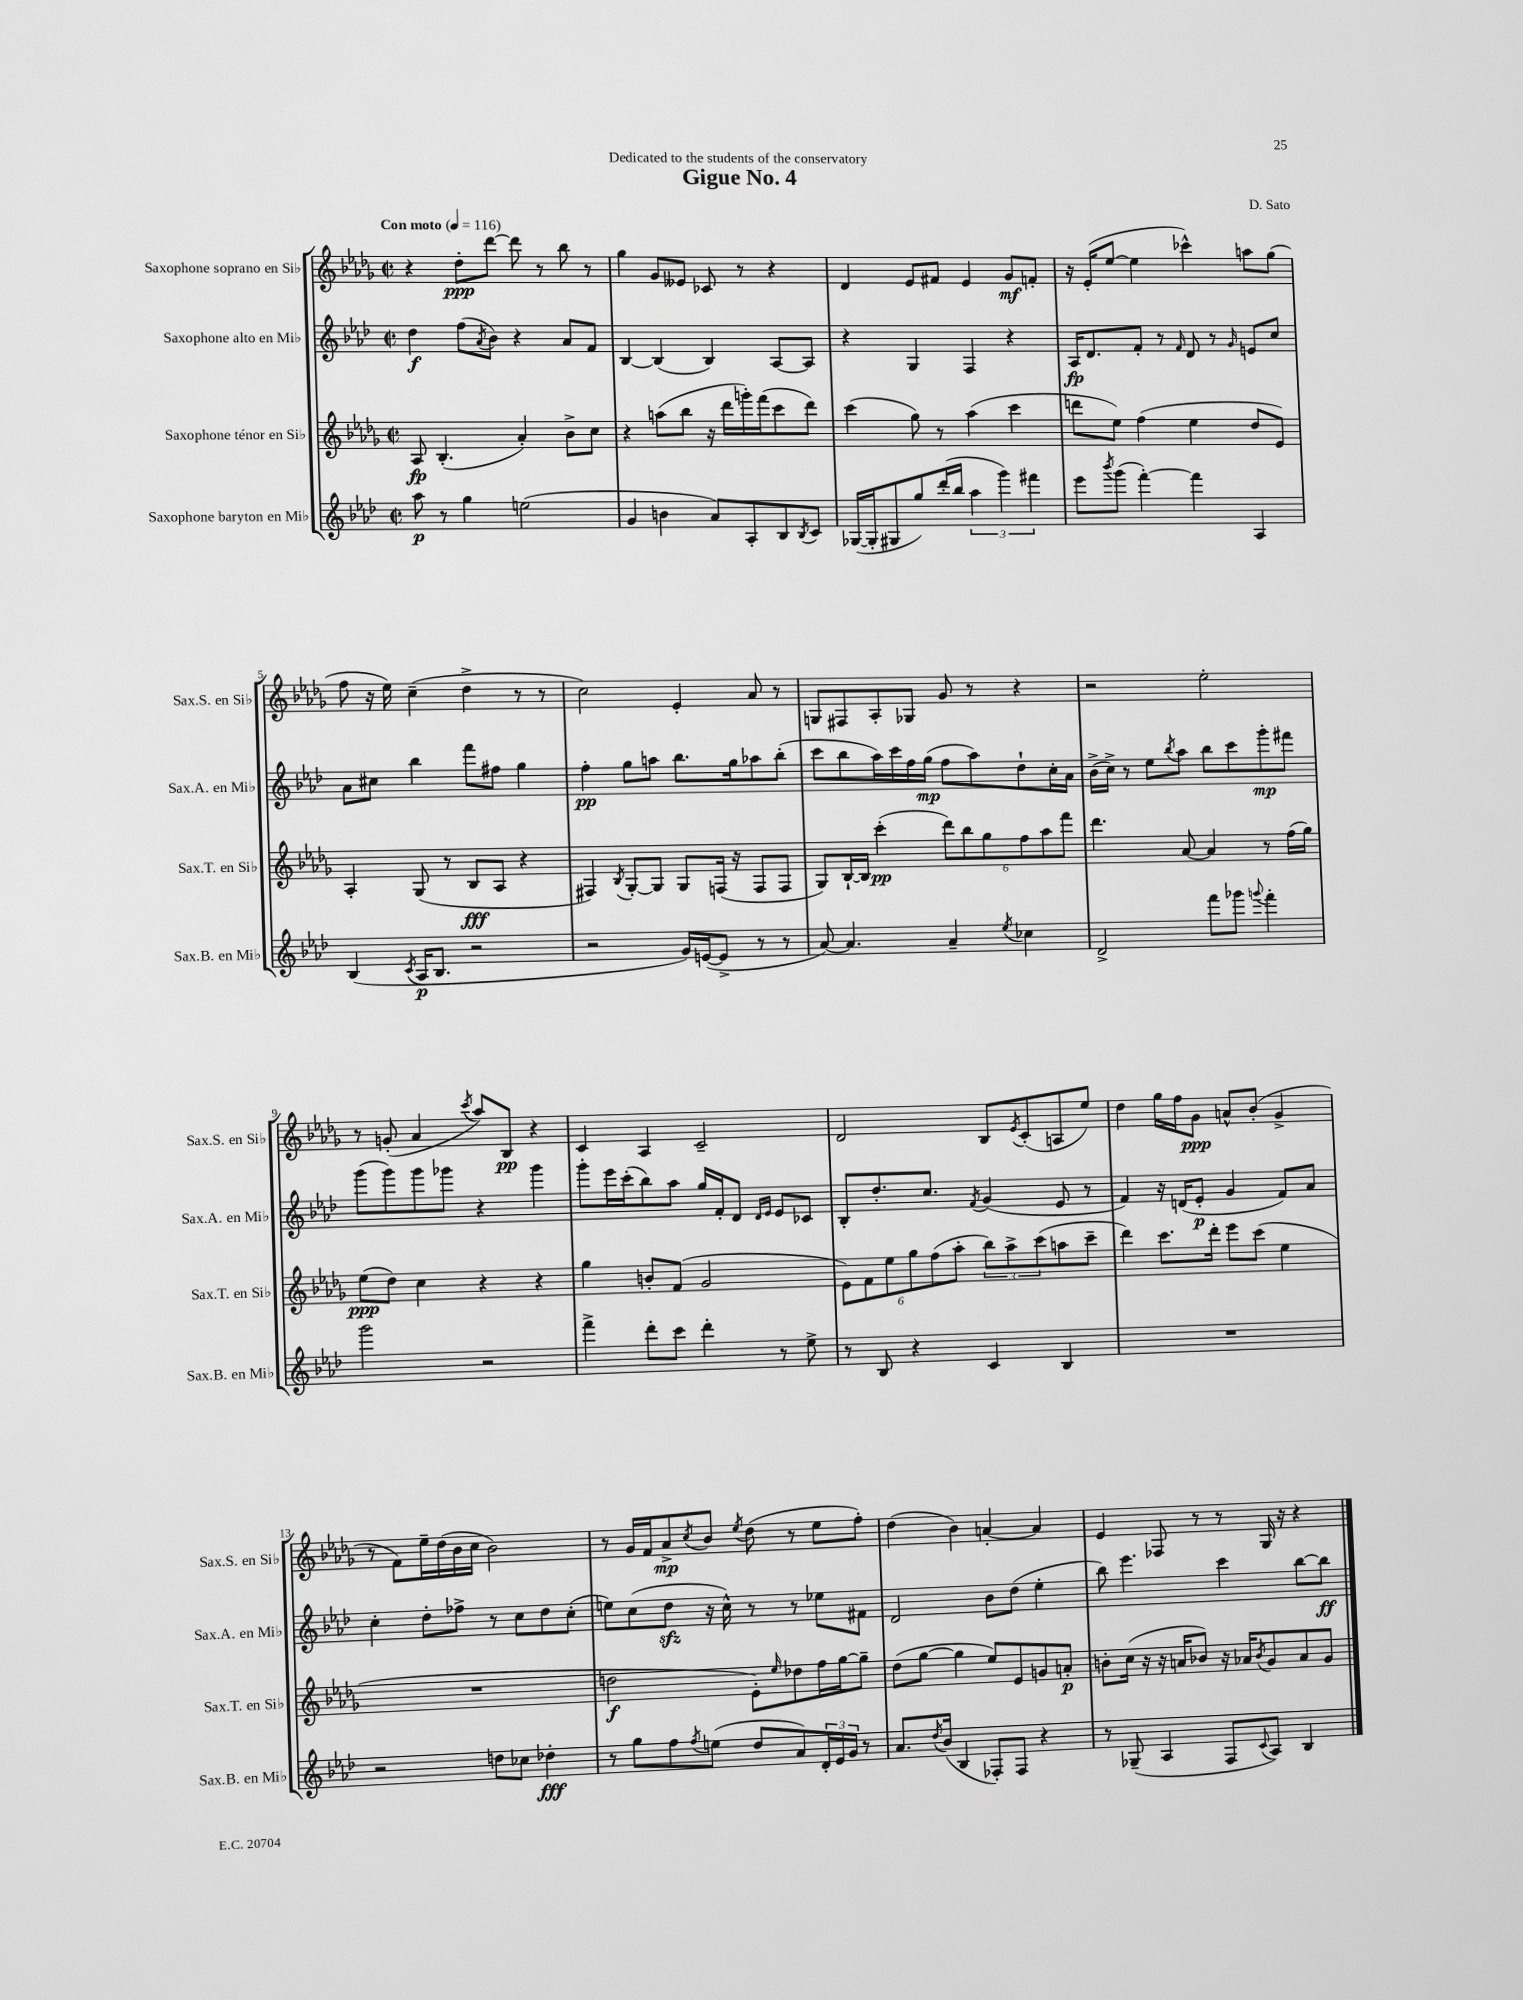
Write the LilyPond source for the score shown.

\header { title = "Gigue No. 4" composer = "D. Sato" dedication = "Dedicated to the students of the conservatory" }
<<
\new StaffGroup <<
\new Staff = "s0" \with { instrumentName = "Saxophone soprano en Sib" shortInstrumentName = "Sax.S. en Sib" } {
    \clef treble \key des \major \defaultTimeSignature \time 2/2 \tempo "Con moto" 4 = 116
    r4 des''8-.\ppp des'''8~ des'''8 r8 bes''8 r8 |
    ges''4 ges'8 eeses'8 ces'8 r8 r4 |
    des'4 ees'8 fis'8 ees'4 ges'8\mf f'8-. |
    r16 ees'16-.( ees''8~ ees''4 ces'''4-^) a''8 ges''8( |
    f''8 r16 ees''16) c''4--( des''4-> r8 r8 |
    c''2) ees'4-. aes'8 r8 |
    g8 fis8 aes8-. ges8 ges'8 r8 r4 |
    r2 ees''2-. |
    r8 g'8-.( aes'4 \acciaccatura { c'''8 } aes''8) bes8\pp r4 |
    c'4 aes4 c'2-- |
    des'2 bes8 \acciaccatura { ees'8 } c'8-.( a8 ees''8) |
    des''4 ges''16 f''16 ges'8\ppp a'8-^ bes'8-.( ges'4-> |
    r8 f'8) ees''16-- des''16( bes'16 c''16 bes'2) |
    r8 ges'16 f'16 aes'8->\mp \acciaccatura { c''8 } bes'8 \acciaccatura { ees''8 } des''8( r8 ees''8 f''8-.) |
    des''4( bes'4) a'4~-. a'4 |
    ees'4 fes8 r8 r8 ges16 r16 r4 \bar "|." |
}
\new Staff = "s1" \with { instrumentName = "Saxophone alto en Mib" shortInstrumentName = "Sax.A. en Mib" } {
    \clef treble \key aes \major \defaultTimeSignature \time 2/2
    des''4\f f''8( \acciaccatura { aes'8 } bes'8) r4 aes'8 f'8 |
    bes4~ bes4( bes4) aes8~ aes8 |
    r4 g4 f4 r4 |
    aes16\fp des'8. f'8-. r8 \grace { f'16 } des'8 r8 \grace { g'16 } e'8 c''8 |
    aes'8 cis''8 bes''4 f'''8 fis''8 g''4 |
    f''4-.\pp g''8 a''8 bes''8. g''16 aes''8 bes''8-.( |
    c'''8 bes''8 aes''16) c'''16 f''16 g''16\mp( f''8 aes''8) des''8-! c''16-. aes'16 |
    bes'16->( c''16->) r8 ees''8 \acciaccatura { bes''8 } aes''8 bes''8 c'''8 g'''8-.\mp fis'''8 |
    g'''8( g'''8) g'''8 ges'''8 r4 ges'''4 |
    g'''8-. ees'''16 c'''16-.( bes''8) aes''8 g''16 f'16-. des'8 \grace { des'16 ees'16 } ees'8 ces'8 |
    bes8-. des''8.-. c''8. \acciaccatura { f'8 } g'4( ees'8 r8 |
    f'4) r16 d'16( ees'8-.\p g'4 f'8) aes'8 |
    c''4-. des''8-. fes''8-> r8 c''8 des''8 c''8-.( |
    e''8) c''8( des''8\sfz r16 c''16-^) r8 r8 ees''8 fis'8 |
    des'2 bes'8 des''8( ees''4-. |
    bes''8) ees'''4. c'''4 bes''8~ bes''8\ff \bar "|." |
}
\new Staff = "s2" \with { instrumentName = "Saxophone ténor en Sib" shortInstrumentName = "Sax.T. en Sib" } {
    \clef treble \key des \major \defaultTimeSignature \time 2/2
    aes8\fp bes4.-.( aes'4-.) bes'8-> c''8 |
    r4 a''8( bes''8 r16 des'''16 g'''16-.) f'''16( c'''8 des'''8) |
    c'''4( ges''8) r8 aes''4( c'''4 |
    d'''8 ees''8) f''4( ees''4 des''8 ees'8) |
    aes4-. ges8( r8 bes8\fff aes8 r4 |
    fis4) \acciaccatura { bes8 } ges8~-. ges8 ges8 f16( r16 f8 f8 |
    ges8) bes16~-! bes16 c'''4-.\pp( \tuplet 6/4 { des'''8) bes''8 ges''8 f''8 aes''8 f'''8 } |
    des'''4. aes'8~ aes'4 r8 f''16( ges''16) |
    ees''8\ppp( des''8) c''4 r4 r4 |
    ges''4 b'8-. f'8( ges'2 |
    \tuplet 6/4 { ees'8) f'8 ees''8 ges''8 f''8( aes''8-. } \tuplet 3/2 { bes''8) aes''8-> c'''8( } a''8 c'''8-- |
    des'''4) c'''8. des'''16-. ees'''8 c'''8( ees''4 |
    R1 |
    d''2\f ees'8-.) \grace { ees''16 } des''8 f''16 ges''16~ ges''8-- |
    des''8( ges''8~ ges''4 ees''8) ees'8 g'8 a'8-.\p |
    b'8-. c''16( r16 r16 a'16 bes'8) r16 aes'16 \acciaccatura { bes'8 } ges'8 aes'8 ges'8 \bar "|." |
}
\new Staff = "s3" \with { instrumentName = "Saxophone baryton en Mib" shortInstrumentName = "Sax.B. en Mib" } {
    \clef treble \key aes \major \defaultTimeSignature \time 2/2
    aes''8\p r8 g''4 e''2( |
    g'4 b'4 aes'8) aes8-. bes8 \acciaccatura { bes8 } c'8 |
    ges16~( ges16-. gis8 g''8) des'''16-.( bes''16 \tuplet 3/2 { aes''4 g'''4) fis'''4 } |
    ees'''8 \acciaccatura { bes'''8 } g'''8( f'''4~-.) f'''4 aes4 |
    bes4( \acciaccatura { c'8 } aes16\p bes8. r2 |
    r2 g'16) e'16~( e'8-> r8 r8 |
    aes'8~) aes'4. aes'4-- \acciaccatura { ees''8 } ces''4 |
    des'2-> f'''8 ges'''8 \appoggiatura { g'''8 } f'''4-. |
    g'''2 r2 |
    f'''4-> des'''8-. c'''8 des'''4-. r8 ees''8-> |
    r8 bes8 r4 c'4 bes4 |
    R1 |
    r2 d''8 ces''8 des''4-.\fff |
    r8 g''8 f''8 \acciaccatura { f''8 } e''8( des''8 aes'8) \tuplet 3/2 { des'16-. ees'16 g'16 } r8 |
    aes'8. \acciaccatura { des''8 } bes'16( bes4 fes8-.) fes8 r4 |
    r8 ges8--( aes4 f8 \appoggiatura { c'8 } aes8) bes4 \bar "|." |
}
>>
>>
